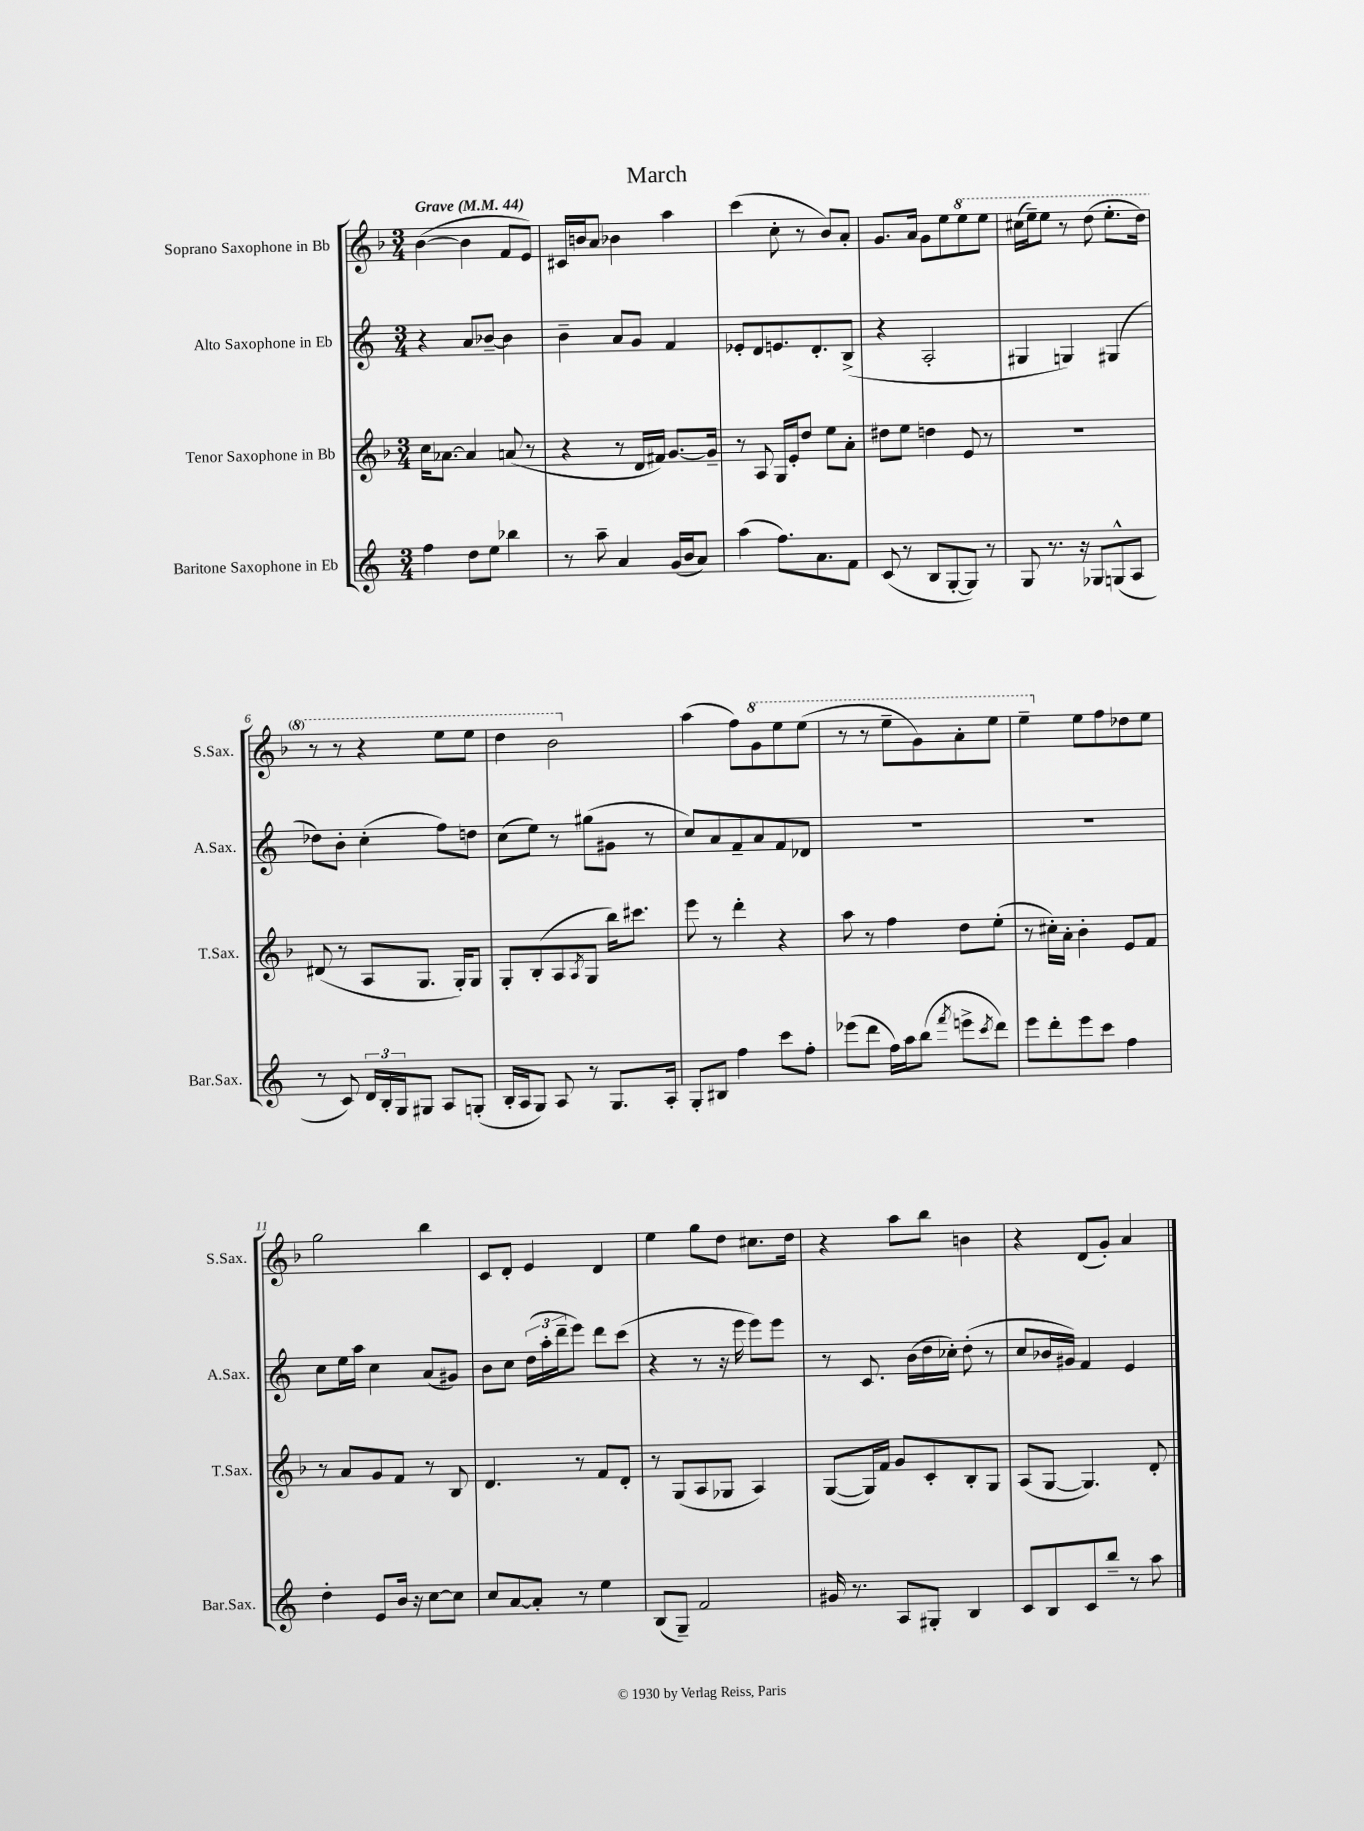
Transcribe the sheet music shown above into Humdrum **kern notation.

**kern	**kern	**kern	**kern
*staff4	*staff3	*staff2	*staff1
*clefG2	*clefG2	*clefG2	*clefG2
*k[]	*k[b-]	*k[]	*k[b-]
*M3/4	*M3/4	*M3/4	*M3/4
*MM44	*MM44	*MM44	*MM44
4ff	16cc	4r	([4b-
.	[8.a-	.	.
8dd	4a-]	8a	4b-]
8ee	.	[8b-~	.
4bb-	(8a	4b-]	8f
.	8r	.	8e)
=	=	=	=
8r	4r	4b~	16c#
.	.	.	16b
8aa~	.	.	8a
4a	8r	8a	4b-
.	16d	8g	.
.	16f#)	.	.
(16g	[8.g	4f	4aa
16b	.	.	.
8a)	.	.	.
.	16g~]	.	.
=	=	=	=
(4aa	8r	8e-'	(4ccc
.	8A	8d	.
8.ff)	16G	8.e	8cc'
.	16e'	.	.
.	8dd	.	8r
8.a	.	8.d'	.
.	8ee	.	8b-)
8f	8a'	(8B^	8a'
=	=	=	=
(8c	8dd#	4r	8.g
8r	8ee	.	.
.	.	.	16a
8B	4dd	2A'	8g
[8G'	.	.	8ee
8G])	8e	.	8eee
8r	8r	.	8eee
=	=	=	=
8G	2.r	4G#	(16ccc#
.	.	.	16eee~)
8.r	.	.	8eee
.	.	4G)	8r
16r	.	.	.
8G-	.	.	(8ddd
(8G^^	.	(4G#	8.eee'
8A	.	.	.
.	.	.	16ddd)
=	=	=	=
8r	(8d#	8dd-)	8r
8c)	8r	8b'	8r
24d	8A	(4cc'	4r
24B'	.	.	.
24G	.	.	.
8G#	8.G	.	.
8A	.	8ff)	8eee
.	16G')	.	.
(8G'	8G	8dd	8eee
=	=	=	=
16B'	8G'	(8cc	4ddd
16A	.	.	.
8G)	(8B-'	8ee)	.
8A	8A	8r	2bb-
.	8qA	.	.
8r	8G	(8gg#	.
8.G	16bb-)	8g#	.
.	8.ccc#	.	.
.	.	8r	.
16A'	.	.	.
=	=	=	=
8G'	8eee	8cc)	(4aa
8B#	8r	8a	.
4ff	4ddd'	8f~	8ff)
.	.	8a	8gg
8ccc	4r	8f	8eee
8ff'	.	8d-	(8eee
=	=	=	=
(8eee-	8aa	2.r	8r
8ddd	8r	.	8r
16ff)	4ff	.	8eee~
16aa	.	.	.
(8bb	.	.	8gg)
8qfff	.	.	.
8eee^	8dd	.	8aa'
8qccc	.	.	.
8ddd)	(8ee'	.	8eee
=	=	=	=
8eee	8r	2.r	4eee~
8ddd'	16cc#')	.	.
.	16a'	.	.
8eee	4b-'	.	8ee
8ccc	.	.	8ff
4ff	8e	.	8dd-
.	8f	.	8ee
=	=	=	=
4dd'	8r	8cc	2gg
.	8a	16ee	.
.	.	16aa	.
8e	8g	4cc	.
16b	8f	.	.
16r	.	.	.
[8cc	8r	(8a	4bb-
8cc]	8B-	8g#)	.
=	=	=	=
8cc	4.d	8b	8c
[8a	.	8cc	8d'
8a']	.	(24dd	4e
.	.	24aa'	.
.	.	24ddd~	.
8r	8r	8eee)	.
4ee	8f	8ddd	4d
.	8d'	(8ccc	.
=	=	=	=
(8B	8r	4r	4ee
8G~)	(8G	.	.
2f	8A	8r	8gg
.	8G-	16r	8dd
.	.	16eee	.
.	4A)	8eee)	8.cc#
.	.	8eee	.
.	.	.	16dd
=	=	=	=
16g#	([8G	8r	4r
8.r	.	.	.
.	16G])	8.c	.
.	16f	.	.
8A	8g	.	8aa
.	.	(16b	.
8G#'	8c'	16dd	8bb-
.	.	16cc-')	.
4B	8B-'	(8dd'	4b
.	8G	8r	.
=	=	=	=
8c	(8A	8cc	4r
8B	[8G	16b-	.
.	.	16g#)	.
8c	4.G])	4f	(8d
8bb~	.	.	8g')
8r	.	4e	4a
8aa	8d'	.	.
==	==	==	==
*-	*-	*-	*-
